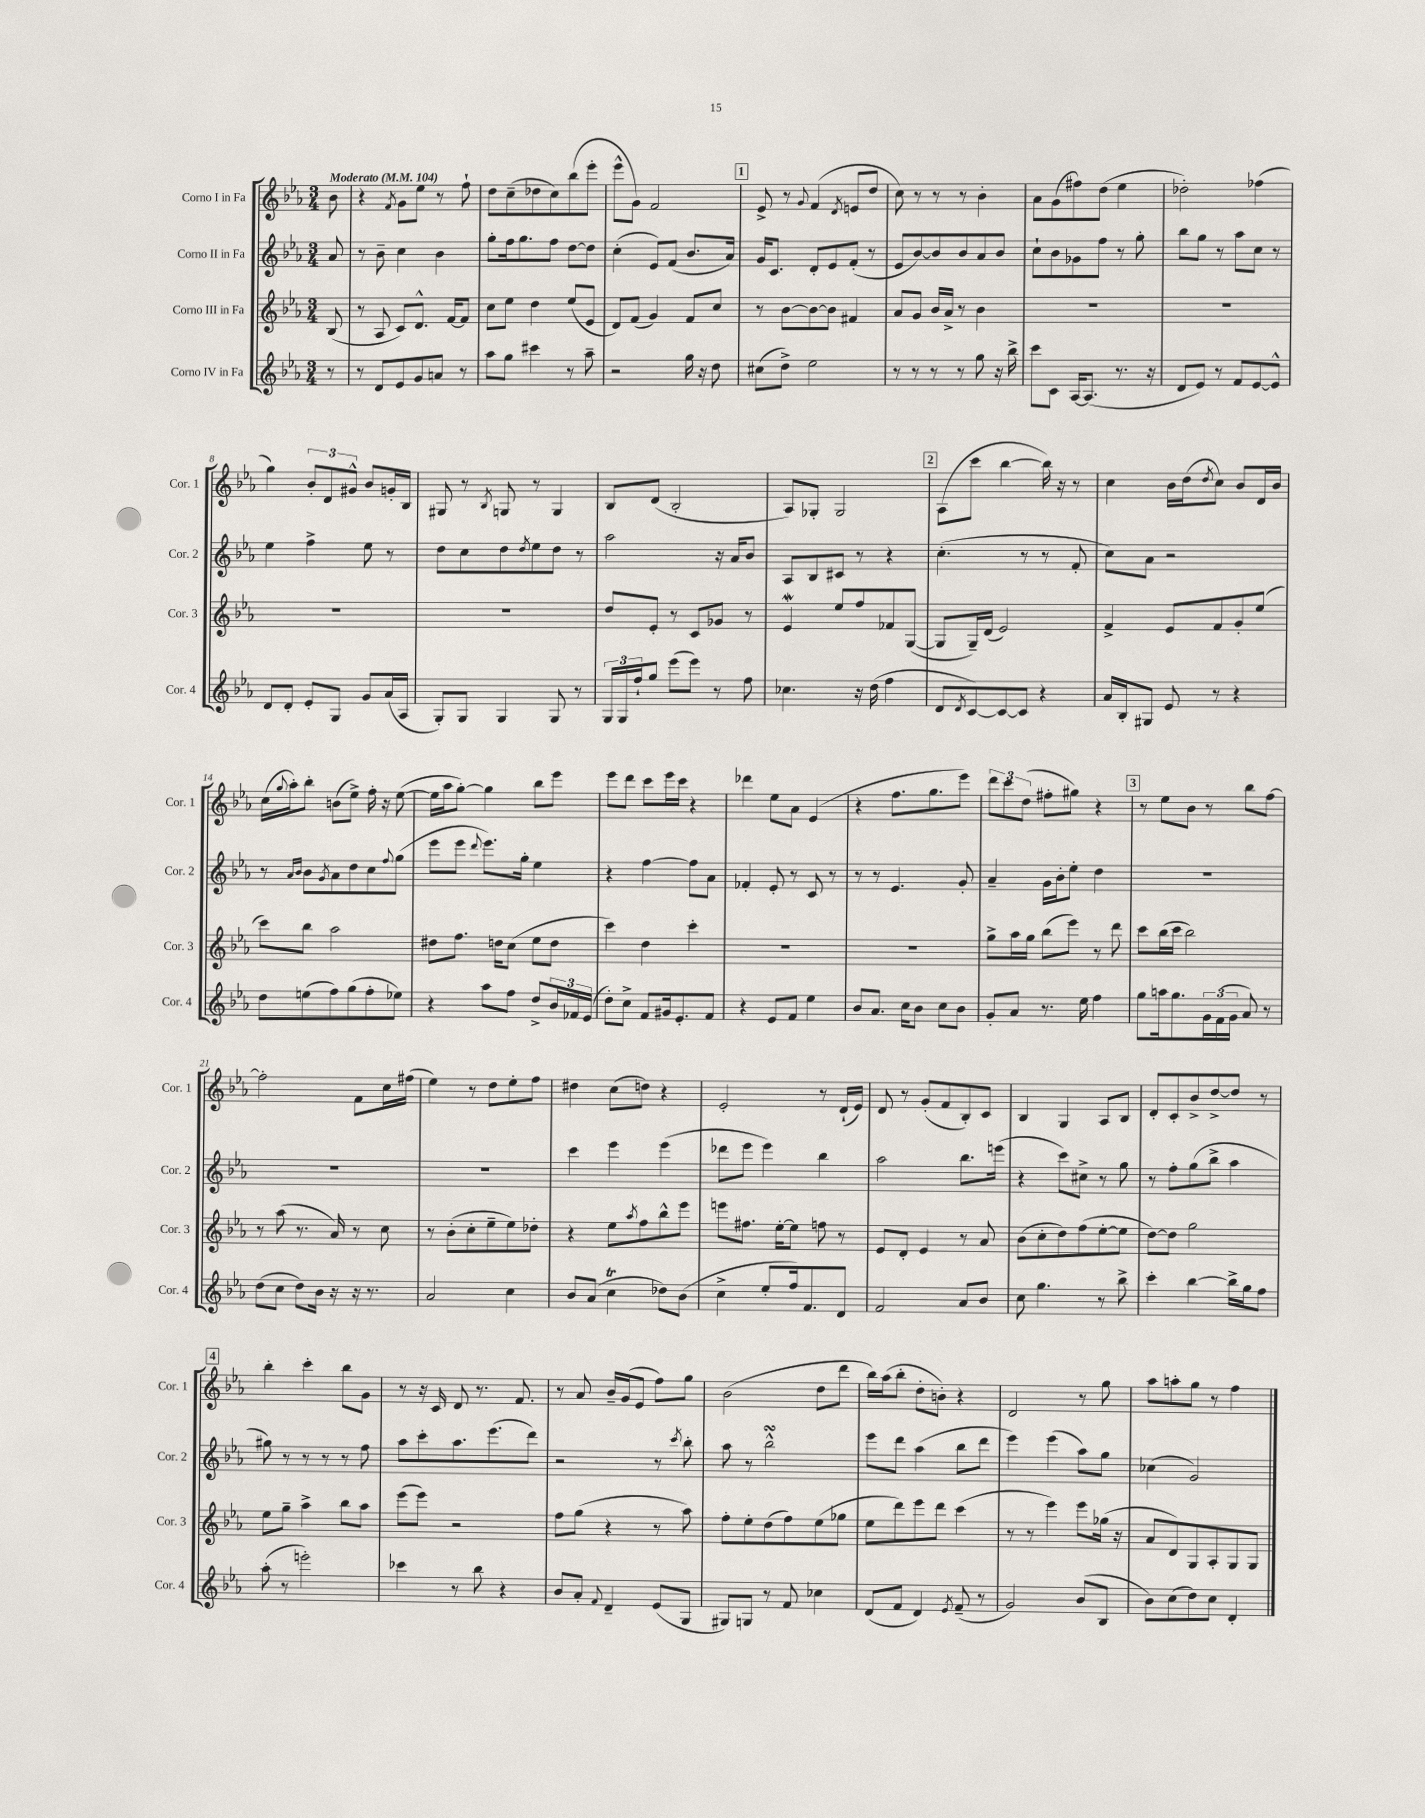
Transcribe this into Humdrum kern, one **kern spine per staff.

**kern	**kern	**kern	**kern
*part4	*part3	*part2	*part1
*staff4	*staff3	*staff2	*staff1
*I"Corno IV in Fa	*I"Corno III in Fa	*I"Corno II in Fa	*I"Corno I in Fa
*I'Cor. 4	*I'Cor. 3	*I'Cor. 2	*I'Cor. 1
*clefG2	*clefG2	*clefG2	*clefG2
*k[b-e-a-]	*k[b-e-a-]	*k[b-e-a-]	*k[b-e-a-]
*M3/4	*M3/4	*M3/4	*M3/4
*MM104	*MM104	*MM104	*MM104
=	=	=	=
!	!	!	!LO:TX:a:B:t=Moderato
8r	(8B-/	8a-/	8b-\
=1	=1	=1	=1
8r	8r	8r	4r
8d/L	8A-/	8b-~\	.
.	.	.	8qf/
8e-/	8c/L)	4cc\	8g\L
8g/	8.d^^/J	.	8ee-\J
8an/J	.	4b-\	8r
.	[16f/KL	.	.
8r	8f/J]	.	8ff`\
=2	=2	=2	=2
8aa-\L	8cc\L	8gg'\L	8dd\L
8gg\J	8ee-\J	16ff\k	(8cc~\
.	.	8.gg\	.
4ccc#X\	4dd\	.	8dd-X\
.	.	8ff\J	8cc\)
8r	(8ee-/L	[8dd\L	(8bb-\
8aa-~\	8e-/J	8dd\J]	8eee-'\J
=3	=3	=3	=3
2r	8d/L)	(4cc'\	8eee-^^\L
.	(8f/J	.	8g\J)
.	4g/)	8e-/L)	2f/
.	.	(8f/J	.
16gg\	8f/L	8.b-/L	.
16r	.	.	.
8dd\	8cc/J	.	.
.	.	16a-/Jk)	.
!!LO:REH:place=s1:t=1
=4	=4	=4	=4
(8cc#X\L	8r	16g/KL	8e-^/
.	.	8.c/J	.
8dd^\J)	[8b-\L	.	8r
.	.	.	8qqg/
2ee-\	8b-\_	8d'/L	(4f/
.	8b-\J]	8e-/	.
.	.	.	8qd/
.	4f#X/	(8f'/J	8en/L
.	.	8r	8dd/J
=5	=5	=5	=5
8r	8a-/L	8e-/L	8cc\)
8r	8g/J	[8b-/)	8r
8r	16b-/LL	8b-/]	8r
.	16a-^/JJ	.	.
8r	8r	8b-/	8r
8gg\	4b-\	8a-/	4b-'\
16r	.	8b-/J	.
16bb-^\	.	.	.
=6	=6	=6	=6
8ccc\L	2.r	8cc`\L	8a-\L
8c\J	.	8b-\	(8g\
[16A-/KL	.	8g-X\	8ff#X\)
(8.A-/J]	.	.	.
.	.	8ff\J	(8dd\J
8.r	.	8r	4ee-\
.	.	8gg'\	.
16r	.	.	.
=7	=7	=7	=7
8d/L	2.r	8bb-\L	2dd-X'\)
8e-/J)	.	8gg\J	.
8r	.	8r	.
8f/L	.	8aa-\L	.
[8e-/	.	8cc\J	(4ff-X\
8e-^^/J]	.	8r	.
!!LO:LB:g=z
=8	=8	=8	=8
8d/L	2.r	4ee-\	4gg\)
8d'/J	.	.	.
8e-'/L	.	4ff^\	12b-'/L
.	.	.	12d/
8G/J	.	.	.
.	.	.	12g#X^^/J
8g/L	.	8ee-\	8b-/L
(16a-/L	.	8r	16gn'/L
16A-/JJ	.	.	16B-/JJ
=9	=9	=9	=9
8G'/L)	2.r	8dd\L	8G#X/
8G/J	.	8cc\	8r
.	.	.	8qB-/
4G/	.	8dd\	8Gn/
.	.	8qdd/	.
.	.	8ee-\	8r
8G/	.	8dd\J	4G/
8r	.	8r	.
=10	=10	=10	=10
24G/LL	8dd/L	2aa-\	8B-/L
24G/	.	.	.
24ff`/J	.	.	.
8gg/J	8e-'/J	.	(8d/J
(8eee-\L	8r	.	2B-'/
8eee-\J)	8c/L	.	.
8r	8g-X/J	16r	.
.	.	16a-/KL	.
8ff\	8r	8b-/J	.
=11	=11	=11	=11
4.cc-X\	4e-w/	8A-/L	8A-/L)
.	.	8B-/	8G-X'/J
.	8ee-/L	8c#X/J	2G-/
16r	8ff/	8r	.
(16dd\	.	.	.
4ff\	8f-X/	4r	.
.	([8G/J	.	.
!!LO:REH:place=s1:t=2
=12	=12	=12	=12
8d/L	8G/L]	(4.cc'\	(8A-\L
8qd/	.	.	.
[8c/)	16G~/L)	.	8ccc\J
.	(16d/JJ	.	.
8c/_	2e-/)	.	[4bb-\
8c/J]	.	8r	.
4r	.	8r	16bb-\])
.	.	.	16r
.	.	8f'/	8r
=13	=13	=13	=13
16a-/LL	4f^/	8cc\L)	4cc\
16B-'/J	.	.	.
8G#X/J	.	8a-\J	.
8e-/	8e-/L	2r	16b-\LL
.	.	.	(16dd\J
.	.	.	8qdd/
8r	8f/	.	8cc\J)
4r	8g'/	.	8b-/L
.	(8ee-/J	.	16d/L
.	.	.	16b-/JJ
!!LO:LB:g=z
=14	=14	=14	=14
8dd\L	8ccc\L)	8r	(16cc\LL
.	.	.	8qqgg/
.	.	.	16aa-'\J)
.	.	16qqa-/LL	.
.	.	16qqb-/JJ	.
(8een\	8bb-\J	8b-\L	8bb-'\J
.	.	8qg/	.
8ff\)	2aa-\	8a-\	(8bn\L
(8gg\	.	8dd\	8ee-^\J)
8ff'\	.	8cc\	16ff'\
.	.	.	16r
.	.	8qqff/	.
8ee-X\J)	.	(8gg\J	([8ee-\
=15	=15	=15	=15
4r	8dd#X\L	8eee-\L	16ee-\LL]
.	.	.	16aa-\J
.	8.ff\J	8eee-\J	[8gg'\J)
.	.	8qqddd/	.
8aa-\L	.	8.eee-\L)	4gg\]
.	16ddn\KL	.	.
8ff\J	(8cc\J	.	.
.	.	16gg'\Jk	.
8dd^/L	8ee-\L	4ee-\	8bb-\L
24b-/L	8dd\J	.	8eee-\J
24f-X/	.	.	.
(24e-/JJ	.	.	.
=16	=16	=16	=16
8dd'\L)	4ccc\)	4r	8eee-\L
8cc^\J	.	.	8ddd\J
8f/L	4dd\	[4ff\	8ccc\L
16g#X/k	.	.	16eee-\L
8.e-'/	.	.	16ccc\JJ
.	4ccc'\	8ff\L]	4r
8f/J	.	8a-\J	.
=17	=17	=17	=17
4r	2.r	4f-X'/	4ddd-X\
8e-/L	.	8e-'/	8ee-\L
8f/J	.	8r	8a-\J
4ee-\	.	8c/	(4e-/
.	.	8r	.
=18	=18	=18	=18
8b-/L	2.r	8r	4r
8.a-/J	.	8r	.
.	.	4.e-/	8.ff\L
16cc\KL	.	.	.
8b-\J	.	.	.
.	.	.	8.gg\
8cc\L	.	.	.
8b-\J	.	8g'/	8eee-\J)
=19	=19	=19	=19
8g'/L	8gg^\L	4a-~/	12ddd\L
.	.	.	12ccc\
8a-/J	16aa-\L	.	.
.	.	.	(12dd\J
.	16gg\JJ	.	.
8.r	(8bb-\L	16g\LL	8ff#X'\L
.	.	16b-'\J	.
.	8eee-\J)	8ee-'\J	8gg#X\J)
16ee-\	.	.	.
4ff\	8r	4dd\	4r
.	8ddd\	.	.
!!LO:REH:place=s1:t=3
=20	=20	=20	=20
8gg\L	8ccc\L	2.r	8r
16aan\k	(16bb-\L	.	8ee-\L
8.gg\	16ccc\JJ	.	.
.	2bb-\)	.	8b-\J
24g\L	.	.	8r
(24f\	.	.	.
24g\JJ	.	.	.
8a-/)	.	.	8bb-\L
8r	.	.	[8ff\J
!!LO:LB:g=z
=21	=21	=21	=21
(8dd\L	8r	2.r	2ff'\]
8cc\J	(8aa-\	.	.
8dd\L)	8.r	.	.
16b-\Jk	.	.	.
16r	16a-/)	.	.
16r	8r	.	8f\L
8.r	.	.	.
.	8cc\	.	16cc\L
.	.	.	(16ff#X\JJ
=22	=22	=22	=22
2a-/	8r	2.r	4ee-\)
.	(8b-'\L	.	.
.	8cc'\	.	8r
.	8ee-~\	.	8dd\L
4cc\	8ee-\)	.	8ee-'\
.	8dd-X'\J	.	8ff\J
=23	=23	=23	=23
8b-/L	4r	4ccc\	4dd#X\
(8a-/J	.	.	.
4ccT\	8ee-\L	4eee-\	(8cc\L
.	8qaa-/	.	.
.	8ff\	.	8ddn\J)
8dd-X\L)	8bb-^^\	(4eee-\	4r
(8b-\J	8eee-\J	.	.
=24	=24	=24	=24
4cc^\	8eeen\L	8ddd-X\L	2e-'/
.	8.ff#X\J	8eee-\J	.
8ee-'/L	.	4eee-\)	.
.	[16ee-'\KL	.	.
16ff/k)	8ee-\J]	.	.
8.f/	.	.	.
.	8ffn\	4bb-\	8r
8d/J	8r	.	(16d`/LL
.	.	.	16e-/JJ)
=25	=25	=25	=25
2f/	8e-/L	2aa-\	8d/
.	8d'/J	.	8r
.	4e-/	.	(8g'/L
.	.	.	8f/
8a-/L	8r	8.bb-\L	8B-'/)
8b-/J	8a-/	.	8c/J
.	.	(16eeen\Jk	.
=26	=26	=26	=26
8cc\	(8b-\L	4r	4B-/
4.gg\	8cc'\	.	.
.	8dd\)	8ccc\L)	4G/
.	(8ff\	8cc#X^\J	.
8r	[8ee-'\	8r	8A-/L
8bb-^\	8ee-\J]	8gg\	8B-/J
=27	=27	=27	=27
4ccc'\	[8dd\L)	8r	8d'/L
.	8dd\J]	8ff'\L	8c'/
[4bb-\	2gg\	(8gg\	8b-^/
.	.	8bb-^\J	[8dd^/
16bb-^\LL]	.	4aa-\	8dd/J]
16gg\J	.	.	.
8ff\J	.	.	8r
!!LO:LB:g=z
!!LO:REH:place=s1:t=4
=28	=28	=28	=28
(8aa-'\	8ee-\L	8gg#X\)	4bb-'\
8r	8gg~\J	8r	.
2eeen'\)	4aa-^\	8r	4ccc'\
.	.	8r	.
.	8bb-\L	8r	8bb-\L
.	8aa-\J	8ff\	8g\J
=29	=29	=29	=29
4ccc-X\	(8eee-\L	8aa-\L	8r
.	8eee-\J)	8ccc'\	16r
.	.	.	16c/
8r	2r	8.aa-\	8d/
8bb-\	.	.	8.r
.	.	(8.eee-\	.
4r	.	.	.
.	.	.	8.f/
.	.	8ddd\J)	.
=30	=30	=30	=30
8b-/L	8ff\L	2r	8r
8a-'/J	(8gg\J	.	8a-/
8qqf/	.	.	.
4d~/	4r	.	16b-~/LL
.	.	.	(16g/J
.	.	.	8e-/J
(8e-/L	8r	8r	8ff\L)
.	.	8qccc/	.
8G/J	8aa-\)	8bb-'\	8gg\J
=31	=31	=31	=31
8G#X/L)	8ff'\L	8aa-\	(2b-\
8Gn/J	8ee-'\	8r	.
8r	(8dd\	2bb-sSSS^^\	.
8f/	8ff\)	.	.
4cc-X\	(8ee-\	.	8dd\L
.	8gg-X\J	.	8ddd\J
=32	=32	=32	=32
(8d/L	8ee-\L	8eee-\L	16bb-\LL)
.	.	.	(16aa-\J
8f/J	8ddd\)	8ddd\J	8bb-'\J
4d/)	8eee-\	(4aa-\	8dd'\L
.	8ddd\J	.	8bn'\J)
8qe-/	.	.	.
(8f~/	(4ccc\	8bb-\L	4r
8r	.	8ddd\J	.
=33	=33	=33	=33
2g/)	8r	4eee-\)	2d/
.	8r	.	.
.	4eee-\)	(4eee-\	.
(8b-/L	8eee-\L	8aa-\L)	8r
8B-/J	(16gg-X\Jk	8gg\J	8gg\
.	16r	.	.
=34	=34	=34	=34
8b-\L)	8a-/L	(4cc-X\	8aa-\L
(8cc\	8d/)	.	8aan'\
8dd\)	8G/	2g/)	8gg\J
8cc\J	8A-'/	.	8r
4d'/	8G/	.	4ff\
.	8G/J	.	.
==	==	==	==
*-	*-	*-	*-
